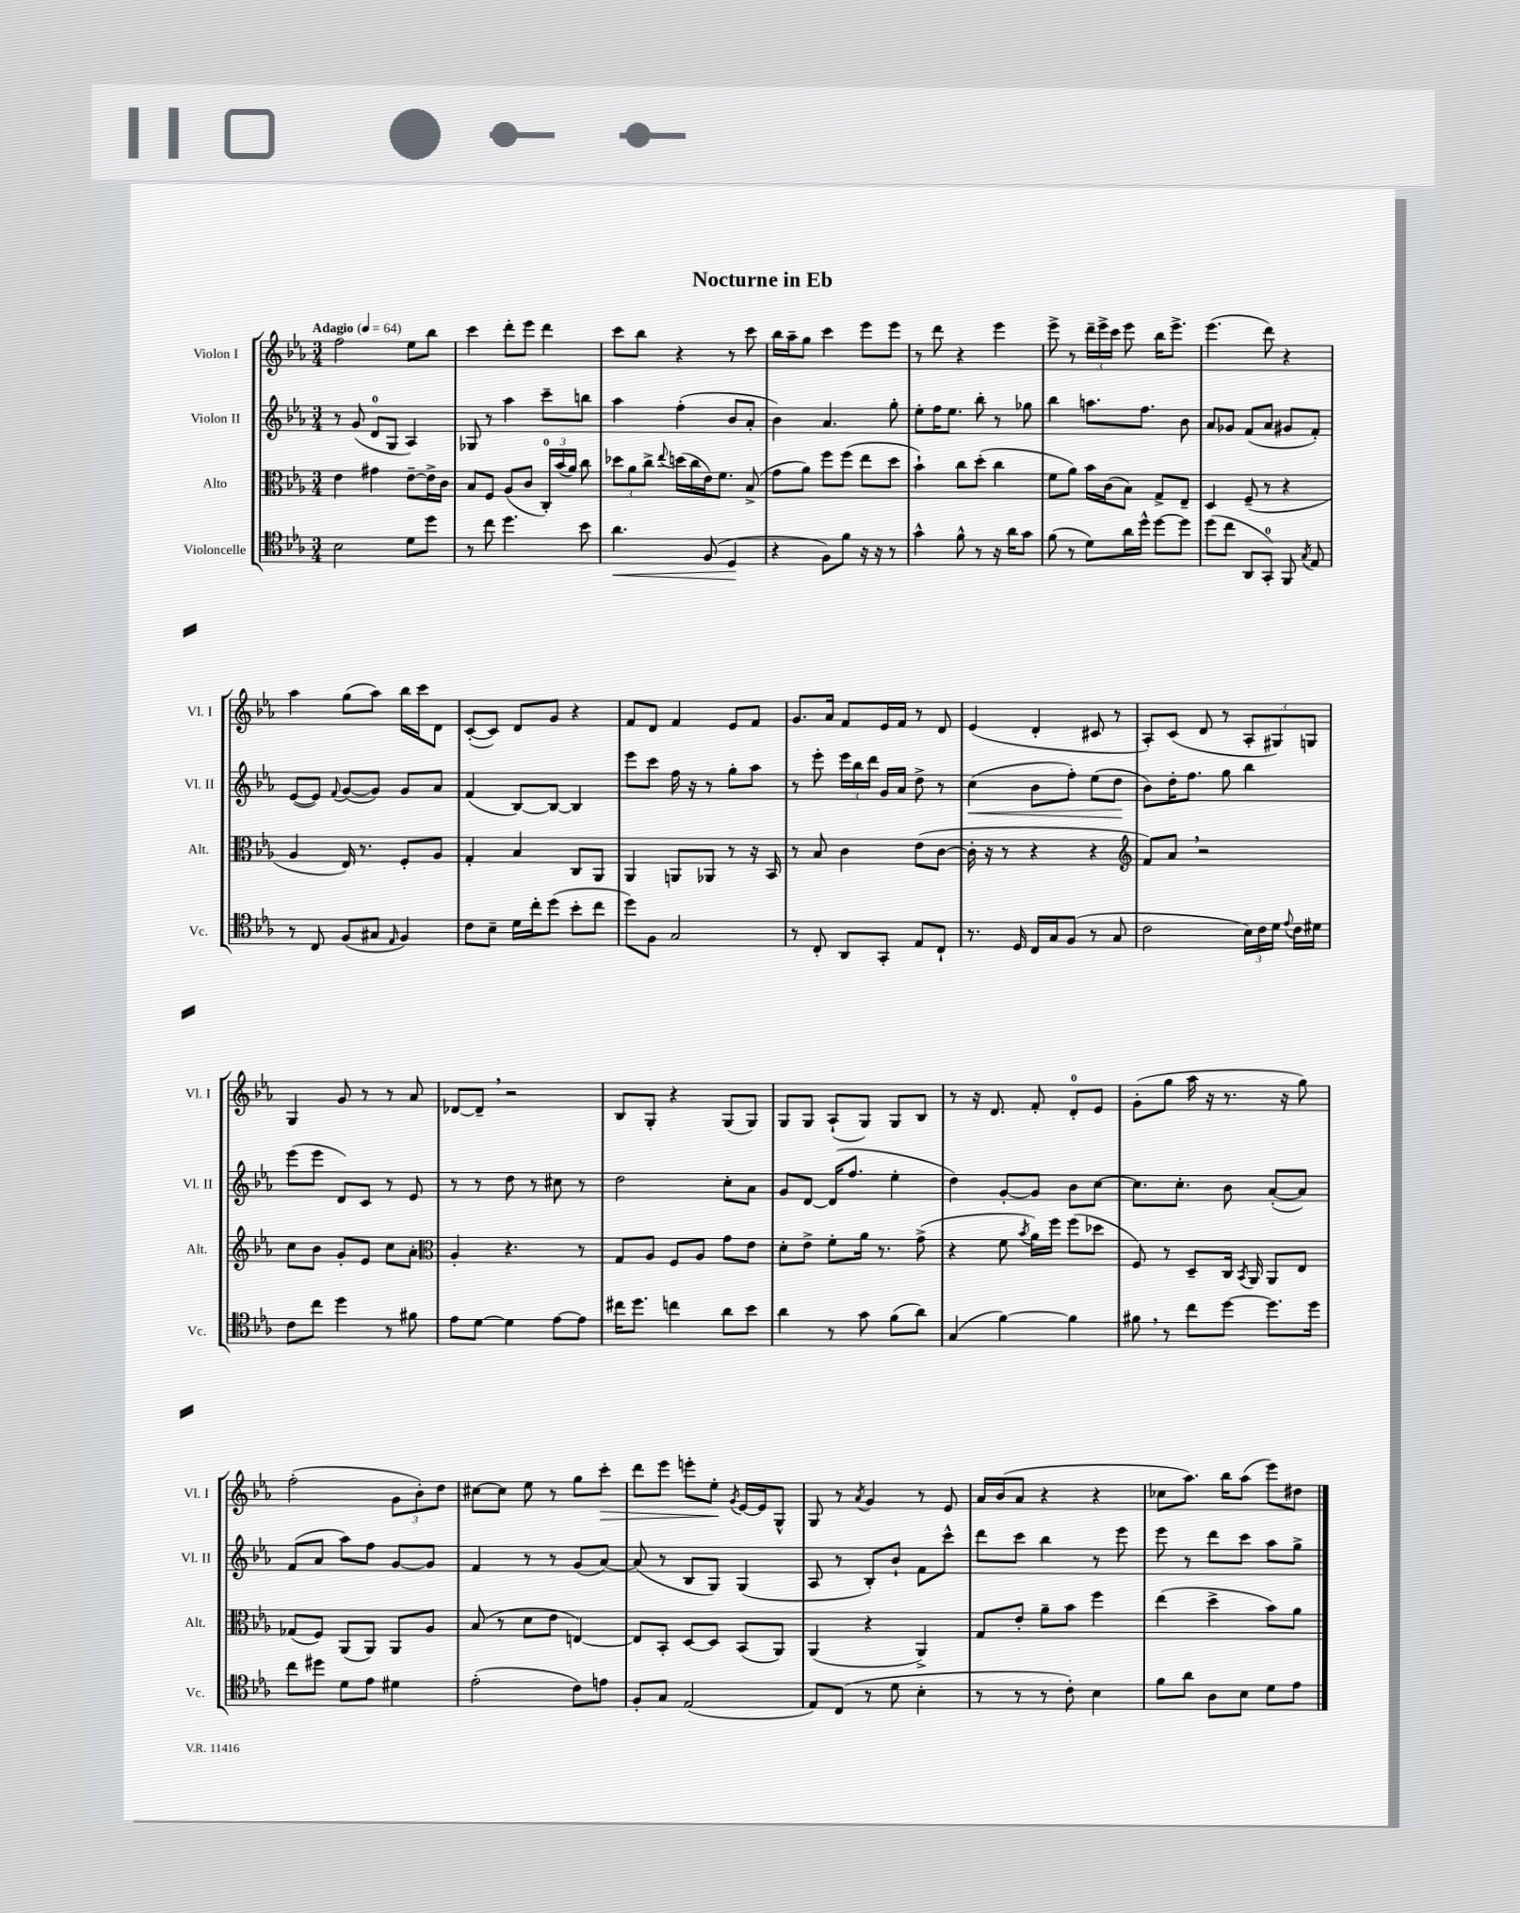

**kern	**kern	**kern	**kern
*staff4	*staff3	*staff2	*staff1
*clefC4	*clefC3	*clefG2	*clefG2
*k[b-e-a-]	*k[b-e-a-]	*k[b-e-a-]	*k[b-e-a-]
*M3/4	*M3/4	*M3/4	*M3/4
*MM64	*MM64	*MM64	*MM64
2B-\	4e-\	8r	2ff\
.	.	(8g/	.
.	4g#\	8d/L	.
.	.	8G/J	.
8d\L	[8e-~\L	4A-/)	8ee-\L
8dd\J	16e-^\]L	.	8bb-\J
.	16c\JJ	.	.
=	=	=	=
8r	8B-/L	8G-/	4ccc\
8cc\	8F/J	8r	.
4.dd\	(8A-/L	4aa-\	8ddd'\L
.	8c/J	.	8eee-\J
.	24C'/LL)	8ccc~\L	4ddd\
.	(24b-/	.	.
.	24a-/JJ)	.	.
8b-\	8cc\	8bb\J	.
=	=	=	=
4.a-\	12dd-\L	4aa-\	8ccc\L
.	12a-\	.	.
.	.	.	8bb-\J
.	12cc^\J	.	.
.	8qqee-/	.	.
.	(16dd\LL	(4ff'\	4r
.	16cc\	.	.
(8F/	16e-\J)	.	.
.	8.f\J	.	.
4D/	.	8b-/L	8r
.	(8B-^/	8a-'/J	8ccc\
=	=	=	=
4r	8g\L	4b-\)	16bb-\LL
.	.	.	16aa-~\J
.	8a-\J)	.	8gg\J
8F\L)	8ff\L	4.a-/	4ccc\
8f\J	(8ff\J	.	.
16r	8ee-\L	.	8eee-\L
16r	.	.	.
8r	8dd\J	8gg'\	8eee-\J
=	=	=	=
4g^^\	4b-`\)	8ee-'\L	8r
.	.	16ff\K	8ddd\
.	.	8.ee-\J	.
8f^^\	8cc\L	.	4r
8r	(8dd'\J	8bb-'\	.
16r	4cc\	8r	4eee-\
16a-\LK	.	.	.
8g\J	.	8gg-\	.
=	=	=	=
(8f\	8f\L	4bb-\	8eee-^\
8r	8a-\J)	.	8r
8d\L)	16b-\LL	8.aa\L	24ddd~\LL
.	.	.	24eee-^\
.	(16c\J	.	.
.	.	.	24ccc\JJ
16a-\L	8B-\J)	.	8eee-\
16dd^^\JJ	.	8.ff\J	.
[8dd\L	8G^/L	.	16bb-\LK
.	.	.	8.eee-^\J
8dd\]J	8E-~/J	8b-\	.
=	=	=	=
(8dd\L	4D/	8a-/L	(4.eee-\
8cc\J	.	8g-/J	.
8AA-/L	(8F~/	(8f/L	.
8GG'/J)	8r	8a-/J	8ddd\)
8FF/	4r	8g#/L	4r
8qG/	.	.	.
8E-/	.	8f'/J)	.
=	=	=	=
8r	4A-/	([8e-/L	4aa-\
8C/	.	8e-/]J)	.
.	.	8qqf/	.
(8F/L	16E-/)	([8g/L	(8gg\L
.	8.r	.	.
8G#/J	.	8g/]J)	8aa-\J)
16qqE-/	.	.	.
4F/)	8F'/L	8g/L	16bb-\LL
.	.	.	16ccc\J
.	8A-/J	8a-/J	8d\J
=	=	=	=
8c\L	4G'/	(4f/	([8c'/L
8B-~\J	.	.	8c/]J)
16d\LL	4B-/	[8B-/L)	8d/L
16cc'\J	.	.	.
(8dd\J	.	8B-/_J	8g/J
8b-'\L	8C/L	4B-/]	4r
8cc\J	8AA-/J	.	.
=	=	=	=
8dd\L)	4AA-/	8eee-\L	8f/L
8F\J	.	8ccc\J	8d/J
2G/	8AA/L	16ff\	4f/
.	.	16r	.
.	8AA-/J	8r	.
.	8r	8gg'\L	8e-/L
.	16r	8aa-\J	8f/J
.	16BB-/	.	.
=	=	=	=
8r	8r	8r	8.g/L
8C'/	8B-/	8eee-'\	.
.	.	.	16a-/Jk
8AA-/L	4c\	24eee-\LL	8f/L
.	.	24bb-\	.
.	.	24ddd\JJ	.
8GG'/J	.	16g/LL	16e-/L
.	.	16a-/JJ	16f/JJ
8E-/L	(8e-\L	8dd^\	8r
8C`/J	[8c\J	8r	8d/
=	=	=	=
8.r	16c'\]	(4cc\	(4e-/
.	16r	.	.
.	8r	.	.
16D/	.	.	.
16C/LL	4r	8b-\L	4d'/
16G/J	.	.	.
(8F/J	.	8ff'\J)	.
8r	4r	(8ee-\L	8c#/
8G/	.	8dd\J	8r
=	=	=	=
*	*clefG2	*	*
2c\	8f/L)	8b-\L)	8A-'/L)
.	8a-/J	16dd'\K	(8c/J
.	.	8.ff\J	.
.	2r	.	8d/
.	.	8gg\	8r
24B-\LL)	.	4bb-\	12A-'/L
24c\	.	.	.
24d\JJ	.	.	12G#/)
8qqe-/	.	.	.
16c\LL	.	.	.
.	.	.	12G/J
16d#\JJ	.	.	.
=	=	=	=
8c\L	8cc\L	(8eee-\L	4G/
8cc\J	8b-\J	8eee-\J	.
4dd\	8g'/L	8d/L)	8g/
.	8e-/J	8c/J	8r
8r	8cc\L	8r	8r
8f#\	8a-'\J	8e-/	8a-/
=	=	=	=
*	*clefC3	*	*
8e-\L	4A-'/	8r	[8d-/L
[8d\J	.	8r	8d-~/]J
4d\]	4.r	8dd\	2r
.	.	8r	.
[8e-\L	.	8cc#\	.
8e-\]J	8r	8r	.
=	=	=	=
16cc#\LK	8G/L	2dd\	8B-/L
8.dd\J	.	.	.
.	8A-/J	.	8G'/J
4cc\	8F/L	.	4r
.	8A-/J	.	.
8a-\L	8g\L	8cc'\L	(8G/L
8b-\J	8e-\J	8a-\J	8G/J)
=	=	=	=
4a-\	8d'\L	8g/L	8G/L
.	8e-^\J	[8d/J	8G/J
8r	8f'\L	(16d/]LK	(8A-`/L
.	.	8.ff/J	.
8g\	16a-\Jk	.	8G/J)
.	8.r	.	.
(8f\L	.	4ee-'\	8G/L
8a-\J)	(8g^\	.	8B-/J
=	=	=	=
(4G/	4r	4dd\)	8r
.	.	.	16r
.	.	.	8.d/
[4f\)	8f\	[8g'/L	.
.	8qb-/	.	.
.	16a-\LL)	8g/]J	8f'/
.	16ff\JJ	.	.
4f\]	(8ff\L	8b-\L	8d'/L
.	8dd-\J	[8cc\J	8e-/J
=	=	=	=
8f#\	8F/)	8.cc\]L	(8g'\L
8r	8r	.	8gg\J
.	.	8.cc'\J	.
8cc\L	8D~/L	.	16aa-\
.	.	.	16r
[8dd\J	16C/Jk	8b-\	8.r
.	8qBB-/	.	.
.	16AA-/	.	.
8.dd\]L	8AA-/L	([8a-'/L	.
.	.	.	16r
.	8E-/J	8a-/]J)	8gg\)
16dd\Jk	.	.	.
=	=	=	=
8cc\L	(8G-/L	(8f/L	(2ff'\
8dd#\J	8F/J)	8a-/J	.
8d\L	(8AA-/L	8aa-\L)	.
8e-\J	8AA-/J)	8ff\J	.
4d#\	8AA-/L	[8g/L	12g\L
.	.	.	12b-'\)
.	8A-/J	8g/]J	.
.	.	.	12dd\J
=	=	=	=
(2e-'\	(8B-/	4f/	[8cc#\L
.	8r	.	8cc#\]J
.	8d\L	8r	8ee-\
.	8e-\J	8r	8r
8c\L)	[4E/)	(8g/L	8gg\L
8e\J	.	[8a-/J)	8ccc'\J
=	=	=	=
8F'/L	8E/]L	(8a-/]	8ddd\L
8G/J	8BB-'/J	8r	8eee-\J
(2E-/	[8D/L	8B-/L	8eee'\L
.	8D/]J	8G/J)	8ee-'\J
.	.	.	8qg/
.	(8BB-/L	(4G/	[16e-/LL
.	.	.	16e-/]J
.	8AA-/J)	.	8G^^/J
=	=	=	=
8E-/L)	(4AA-/	8A-/	8G/
(8C/J	.	8r	8r
.	.	.	8qa-/
8r	4r	8B-'/L)	4g/
8d\	.	8b-`/J	.
4B-'\	4AA-^/)	8f\L	8r
.	.	8ccc^^\J	8e-/
=	=	=	=
8r	8G/L	8ddd\L	16a-/LL
.	.	.	(16b-/J
8r	8e-'/J	8ccc\J	8a-/J
8r	8a-~\L	4bb-\	4r
8c'\)	8b-\J	.	.
4B-\	4ff\	8r	4r
.	.	8eee-\	.
=	=	=	=
8f\L	(4ee-\	8eee-\	8cc-\L
8a-\J	.	8r	8.aa-\J)
8A-\L	4dd^\	8ddd\L	.
.	.	.	16bb-\LK
8B-\J	.	8ccc\J	(8aa-\J
8d\L	8b-\L)	8aa-\L	8eee-\L)
8e-\J	8a-\J	8gg^\J	8dd#\J
==	==	==	==
*-	*-	*-	*-
